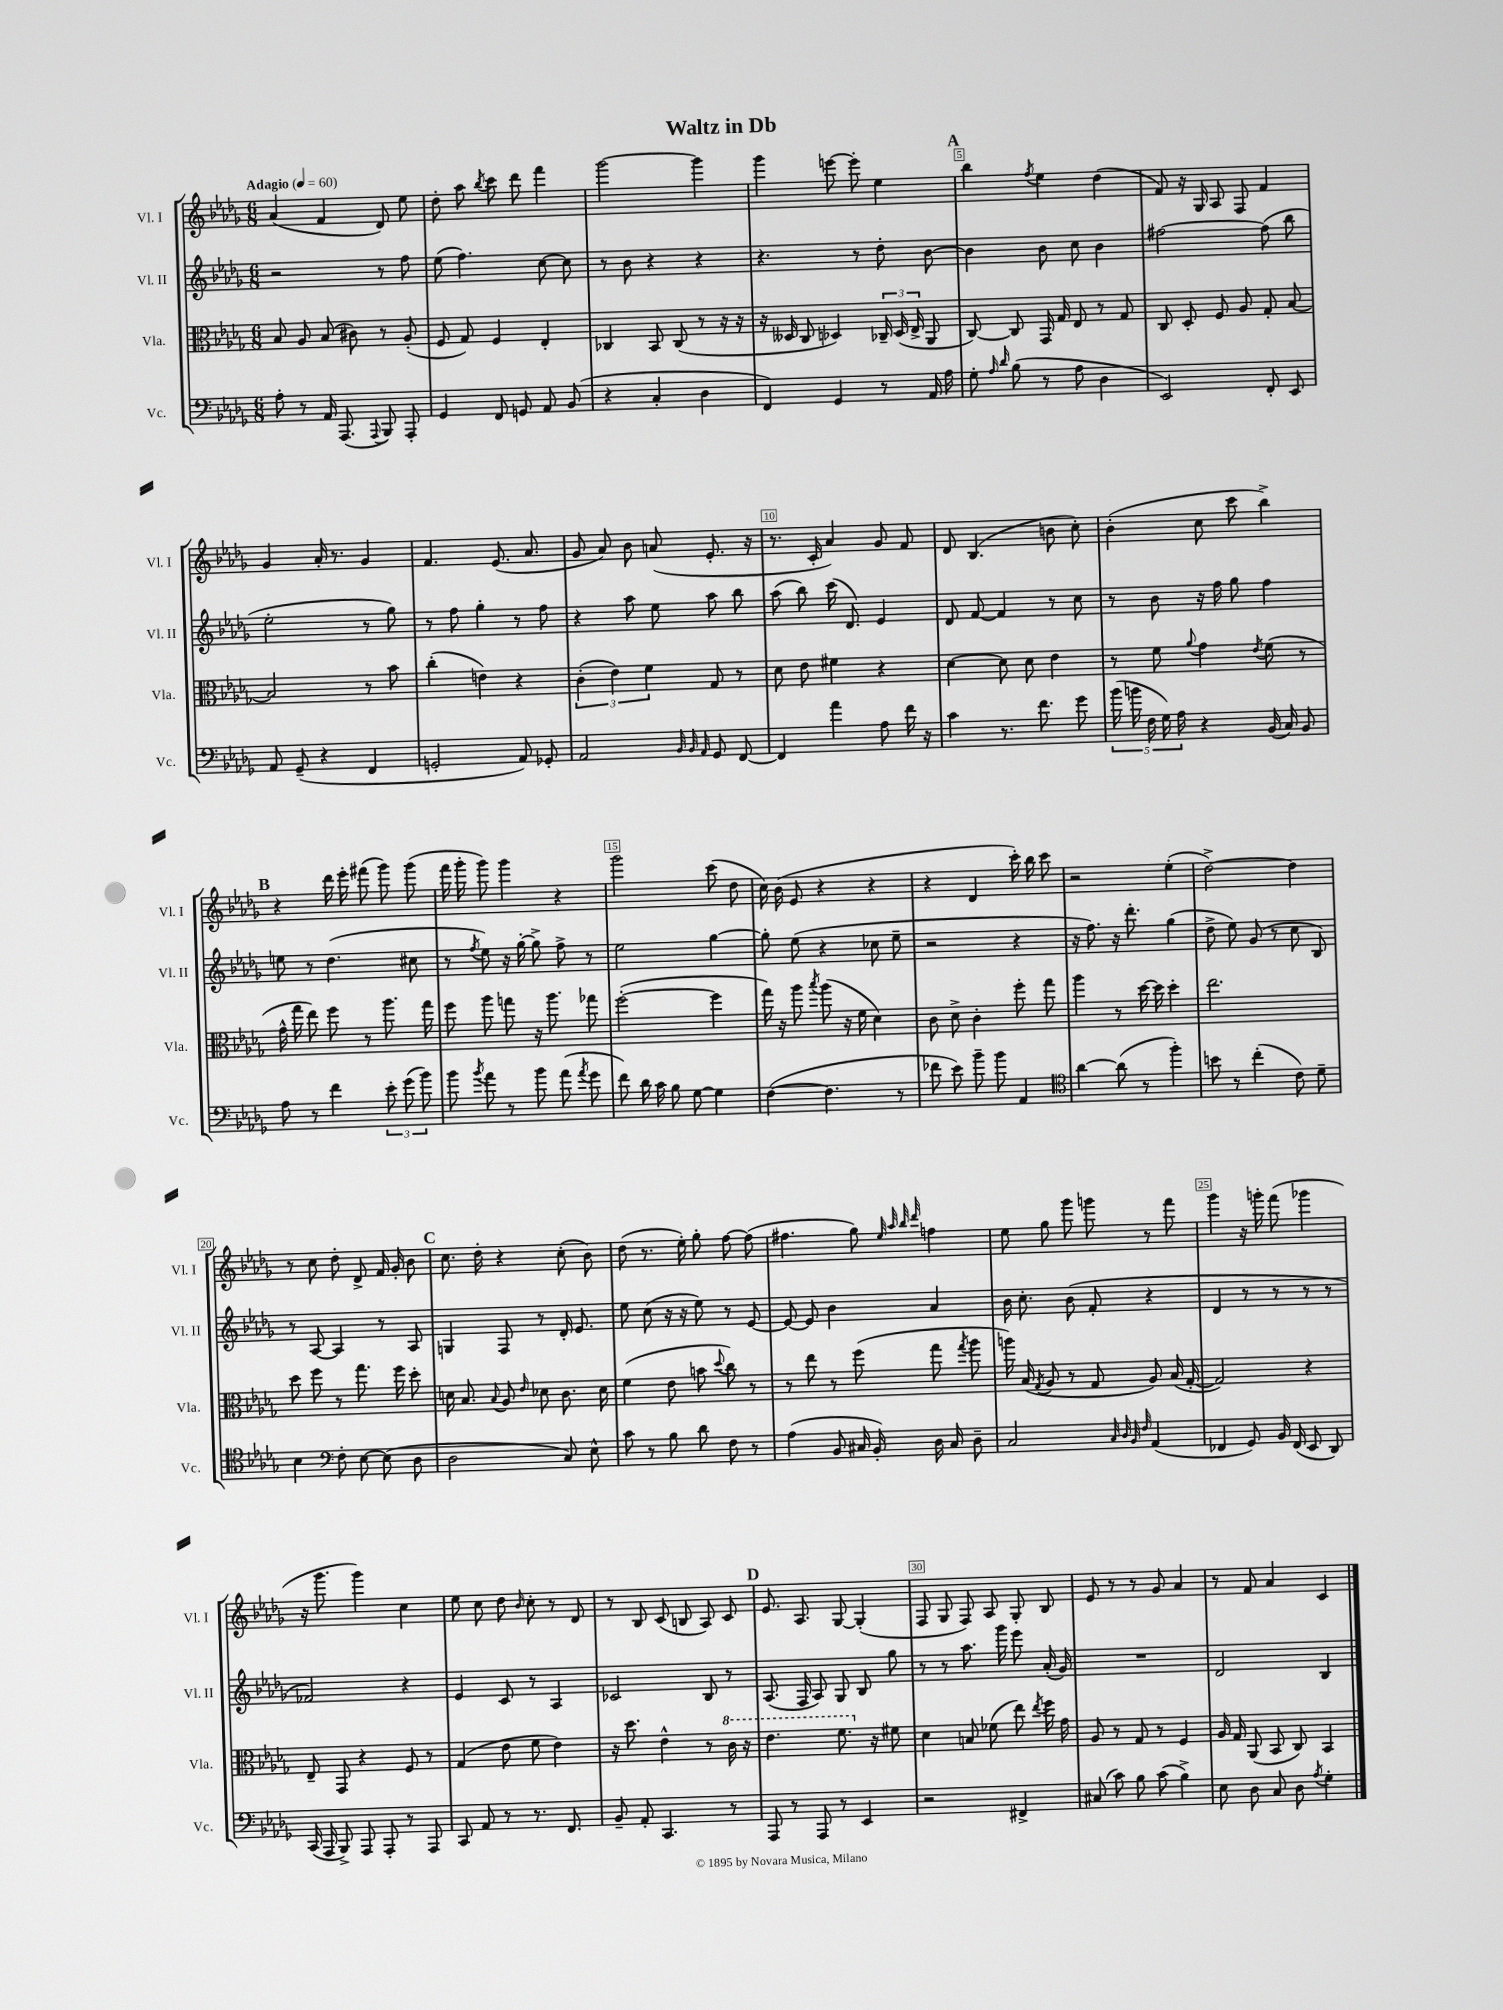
\header { title = "Waltz in Db" }
<<
\new StaffGroup <<
\new Staff = "s0" \with { instrumentName = "Vl. I" shortInstrumentName = "Vl. I" } {
    \clef treble \key des \major \numericTimeSignature \time 6/8 \tempo "Adagio" 4 = 60
    \autoBeamOff aes'4( f'4 des'8) ees''8 |
    des''8-. aes''8 \acciaccatura { bes''8 } c'''8 des'''8 f'''4 |
    ges'''2~ ges'''4 |
    ges'''4 e'''8~ e'''8-. ees''4 |
    \mark \markup { \bold "A" } bes''4 \acciaccatura { f''8 } ees''4 des''4( |
    f'8) r16 ges16 aes8 f8 f'4 |
    ges'4 aes'16-. r8. ges'4 |
    f'4. ees'8.( aes'8. |
    ges'8 aes'8) bes'8 a'8( ees'8.-. r16 |
    r8. c'16-. aes'4) ges'8 f'8 |
    des'8 bes4.( b'8 c''8-.) |
    bes'4-.( c''8 c'''8 bes''4->) |
    \mark \markup { \bold "B" } r4 des'''16 ees'''16-. fis'''8( ges'''8) ges'''8( |
    f'''16 ges'''16-. ges'''8) ges'''4 r4 |
    ges'''2 c'''8( des''8 |
    c''16) bes'16( ees'8 r4 r4 |
    r4 des'4 c'''16-.) bes''16 c'''8 |
    r2 ees''4-.( |
    des''2~->) des''4 |
    r8 c''8 des''8-. des'8-> f'16 ges'16-. bes'8 |
    \mark \markup { \bold "C" } c''8. des''16-. r4 c''8-.( bes'8) |
    des''8( r8. ees''16-.) ges''8-. f''8~ f''8( |
    fis''4. ges''8) \grace { ees''32 aes''32 bes''32 des'''32 } f''4 |
    ees''8 ges''8 ges'''8 g'''8 r8 f'''8 |
    ges'''4 r16 g'''16-. f'''8( ges'''4 |
    r16 ges'''8. ges'''4) c''4 |
    ees''8 c''8 des''8 \grace { bes'16 } c''8-. r8 des'8 |
    r8 bes8 c'8( b8 aes8) c'8 |
    \mark \markup { \bold "D" } ees'8. aes8. ges8~ ges4-.( |
    f8 ges8 f8) aes8 ges8-. bes8 |
    ees'8 r8 r8 ges'8 aes'4 |
    r8 f'8 aes'4 c'4 \bar "|." |
}
\new Staff = "s1" \with { instrumentName = "Vl. II" shortInstrumentName = "Vl. II" } {
    \clef treble \key des \major \numericTimeSignature \time 6/8
    \autoBeamOff r2 r8 f''8 |
    ees''8( f''4.) c''8~ c''8 |
    r8 bes'8 r4 r4 |
    r4. r8 des''8-. bes'8~ |
    \mark \markup { \bold "A" } bes'4 bes'8 c''8 bes'4 |
    fis''2~ fis''8( bes''8 |
    ees''2-. r8 ges''8) |
    r8 f''8 ges''4-. r8 f''8 |
    r4 aes''8 ees''8 aes''8 bes''8 |
    aes''8( bes''8) c'''16( des'8.) ees'4 |
    des'8 f'8~ f'4 r8 c''8 |
    r8 bes'8 r16 f''16 ges''8 f''4 |
    \mark \markup { \bold "B" } e''8 r8 des''4.( cis''8 |
    r8 \acciaccatura { f''8 } ees''8) r16 ges''16~-. ges''8-> f''8-> r8 |
    ees''2 ges''4~ |
    ges''8-. ees''8( r4 ces''8 ees''8-- |
    r2 r4 |
    r16 f''8.) r16 des'''8.-. ges''4( |
    des''8-> ees''8) ges'8( r8 c''8 bes8) |
    r8 aes8~ aes4 r8 aes8 |
    \mark \markup { \bold "C" } g4 f8 r8 des'16-. ees'8. |
    ees''8 c''8( r16 r16 ees''8) r8 ees'8~ |
    ees'8~ ees'8 bes'4 aes'4 |
    bes'16 c''8.-. bes'8( f'8-. r4 |
    des'4 r8 r8 r8 r8 |
    fes'2) r4 |
    ees'4 c'8 r8 aes4 |
    ces'2 bes8 r8 |
    \mark \markup { \bold "D" } aes8.( f16 aes8) ges8 bes8 ges''8 |
    r8 r8 aes''8. ges'''16 ees'''8 aes'16-.( ges'16) |
    R2. |
    des'2 bes4 \bar "|." |
}
\new Staff = "s2" \with { instrumentName = "Vla." shortInstrumentName = "Vla." } {
    \clef alto \key des \major \numericTimeSignature \time 6/8
    \autoBeamOff bes8 aes8 bes8( cis'8) r8 aes8-.( |
    f8 ges8) f4 ees4-. |
    ces4 bes,8 ces8( r8 r16 r16 |
    r16 deses16 c8 des4) \tuplet 3/2 { ces16-- des16( ees16-> } aes,8 |
    \mark \markup { \bold "A" } c8~) c8 ges,16 ges16 ees8 r8 ges8 |
    c8 des8-. f8 aes8 ges8-. bes8~ |
    bes2 r8 bes'8 |
    c''4-.( e'4) r4 |
    \tuplet 3/2 { c'4-.( ees'4) f'4 } ges8 r8 |
    des'8 ees'8 fis'4 r4 |
    des'4~ des'8 des'8 ees'4 |
    r8 f'8 \appoggiatura { aes'8 } ges'4 \acciaccatura { ees'8 } f'8( r8 |
    \mark \markup { \bold "B" } ges'16-^ ges''16 ees''8) f''8 r8 aes''8. ges''16 |
    f''8 aes''8 g''8 r16 aes''8. ges''8 |
    f''2~-.( f''4 |
    ges''16) r16 aes''8 \acciaccatura { bes''8 } aes''8( r16 f'16 des'4) |
    c'8 des'8-> c'4-. f''8-. ges''8 |
    aes''4 r8 des''16~ des''16 des''4-. |
    ees''2. |
    des''8 f''8 r8 ges''8. f''16 des''8-. |
    \mark \markup { \bold "C" } d'16 bes8. \appoggiatura { bes8 } aes8 \grace { ees'16 } des'8 c'8. des'16 |
    f'4( ees'8 b'8 \appoggiatura { des''8 } c''8) r8 |
    r8 ees''8 r8 f''8( ges''8 \acciaccatura { ges''8 } aes''8 |
    a''16) bes16( \acciaccatura { ges8 } aes8 r8 ges8 aes8) bes16( ges16~-. |
    ges2) r4 |
    ees8-- ges,8 r4 f8 r8 |
    ges4( ees'8 f'8 ees'4) |
    r16 des''8. ees'4-^ r8 \ottava #1 c''16 r16 |
    \mark \markup { \bold "D" } ees''4. f''8. \ottava #0 r16 fis'8 |
    des'4 b8 fes'8( ees''8) \acciaccatura { ees''8 } f''16 ges'16 |
    aes8 r8 ges8 r8 f4 |
    aes16 ges16 aes,8( bes,8 c8) bes,4 \bar "|." |
}
\new Staff = "s3" \with { instrumentName = "Vc." shortInstrumentName = "Vc." } {
    \clef bass \key des \major \numericTimeSignature \time 6/8
    \autoBeamOff aes8-. r8 aes,16 aes,,8.( \appoggiatura { aes,,8 } bes,,8) aes,,8-. |
    ges,4 f,8 g,8 aes,8 bes,8( |
    r4 c4-. des4 |
    f,4) ges,4 r8 aes,16 aes16 |
    \mark \markup { \bold "A" } ges8-. \grace { aes16 des'16 } bes8( r8 aes8 des4 |
    ees,2) f,8-. ees,8 |
    aes,8 ges,8--( r4 f,4 |
    g,2-. aes,8) ges,8-. |
    aes,2 \grace { bes,32 bes,32 aes,32 } ges,8 f,8~ |
    f,4 aes'4 aes8 f'16 r16 |
    c'4 r8. f'8. ges'8 |
    \tuplet 5/4 { bes'16( b'16 f16 ges16) aes16 } r4 bes,16( c16) bes,8 |
    \mark \markup { \bold "B" } aes8 r8 f'4 \tuplet 3/2 { ees'8-. ges'8( bes'8) } |
    bes'8 \acciaccatura { bes'8 } aes'8 r8 bes'8 aes'8( \acciaccatura { aes'8 } ges'8 |
    f'8) des'16 c'16 bes8 ges8~ ges4 |
    f4~( f4. r8 |
    fes'8 ees'8) bes'8-- bes'8 aes,4 |
    \clef tenor aes'4~ aes'8( r8 f''4-.) |
    b'8 r8 c''4-.( c'8) des'8-- |
    bes4 \clef bass f8-. ees8~ ees8( des8 |
    \mark \markup { \bold "C" } des2 c8) ees8-^ |
    c'8 r8 bes8 des'8 f8 r8 |
    aes4( bes,8 cis16 bes,16-.) des16 cis16 des8-- |
    c2 \grace { c32 des32 bes,32 f32 } aes,4( |
    fes,4 ges,8) bes,16 fes,16( ees,8 des,8) |
    c,16( aes,,16 bes,,8->) aes,,8 aes,,8-. r8 aes,,8 |
    c,8 aes,8 r8 r8. f,8. |
    bes,8-- aes,8-. c,4. r8 |
    \mark \markup { \bold "D" } aes,,8 r8 aes,,8 r8 ees,4 |
    r2 fis,4-> |
    cis8( c'8) bes8 c'8( bes4->) |
    ees8 des8 c8 des8 \acciaccatura { aes8 } ges4-. \bar "|." |
}
>>
>>
\layout { \context { \Score \override BarNumber.break-visibility = ##(#f #t #t) barNumberVisibility = #(every-nth-bar-number-visible 5) \override BarNumber.stencil = #(make-stencil-boxer 0.1 0.3 ly:text-interface::print) } }
